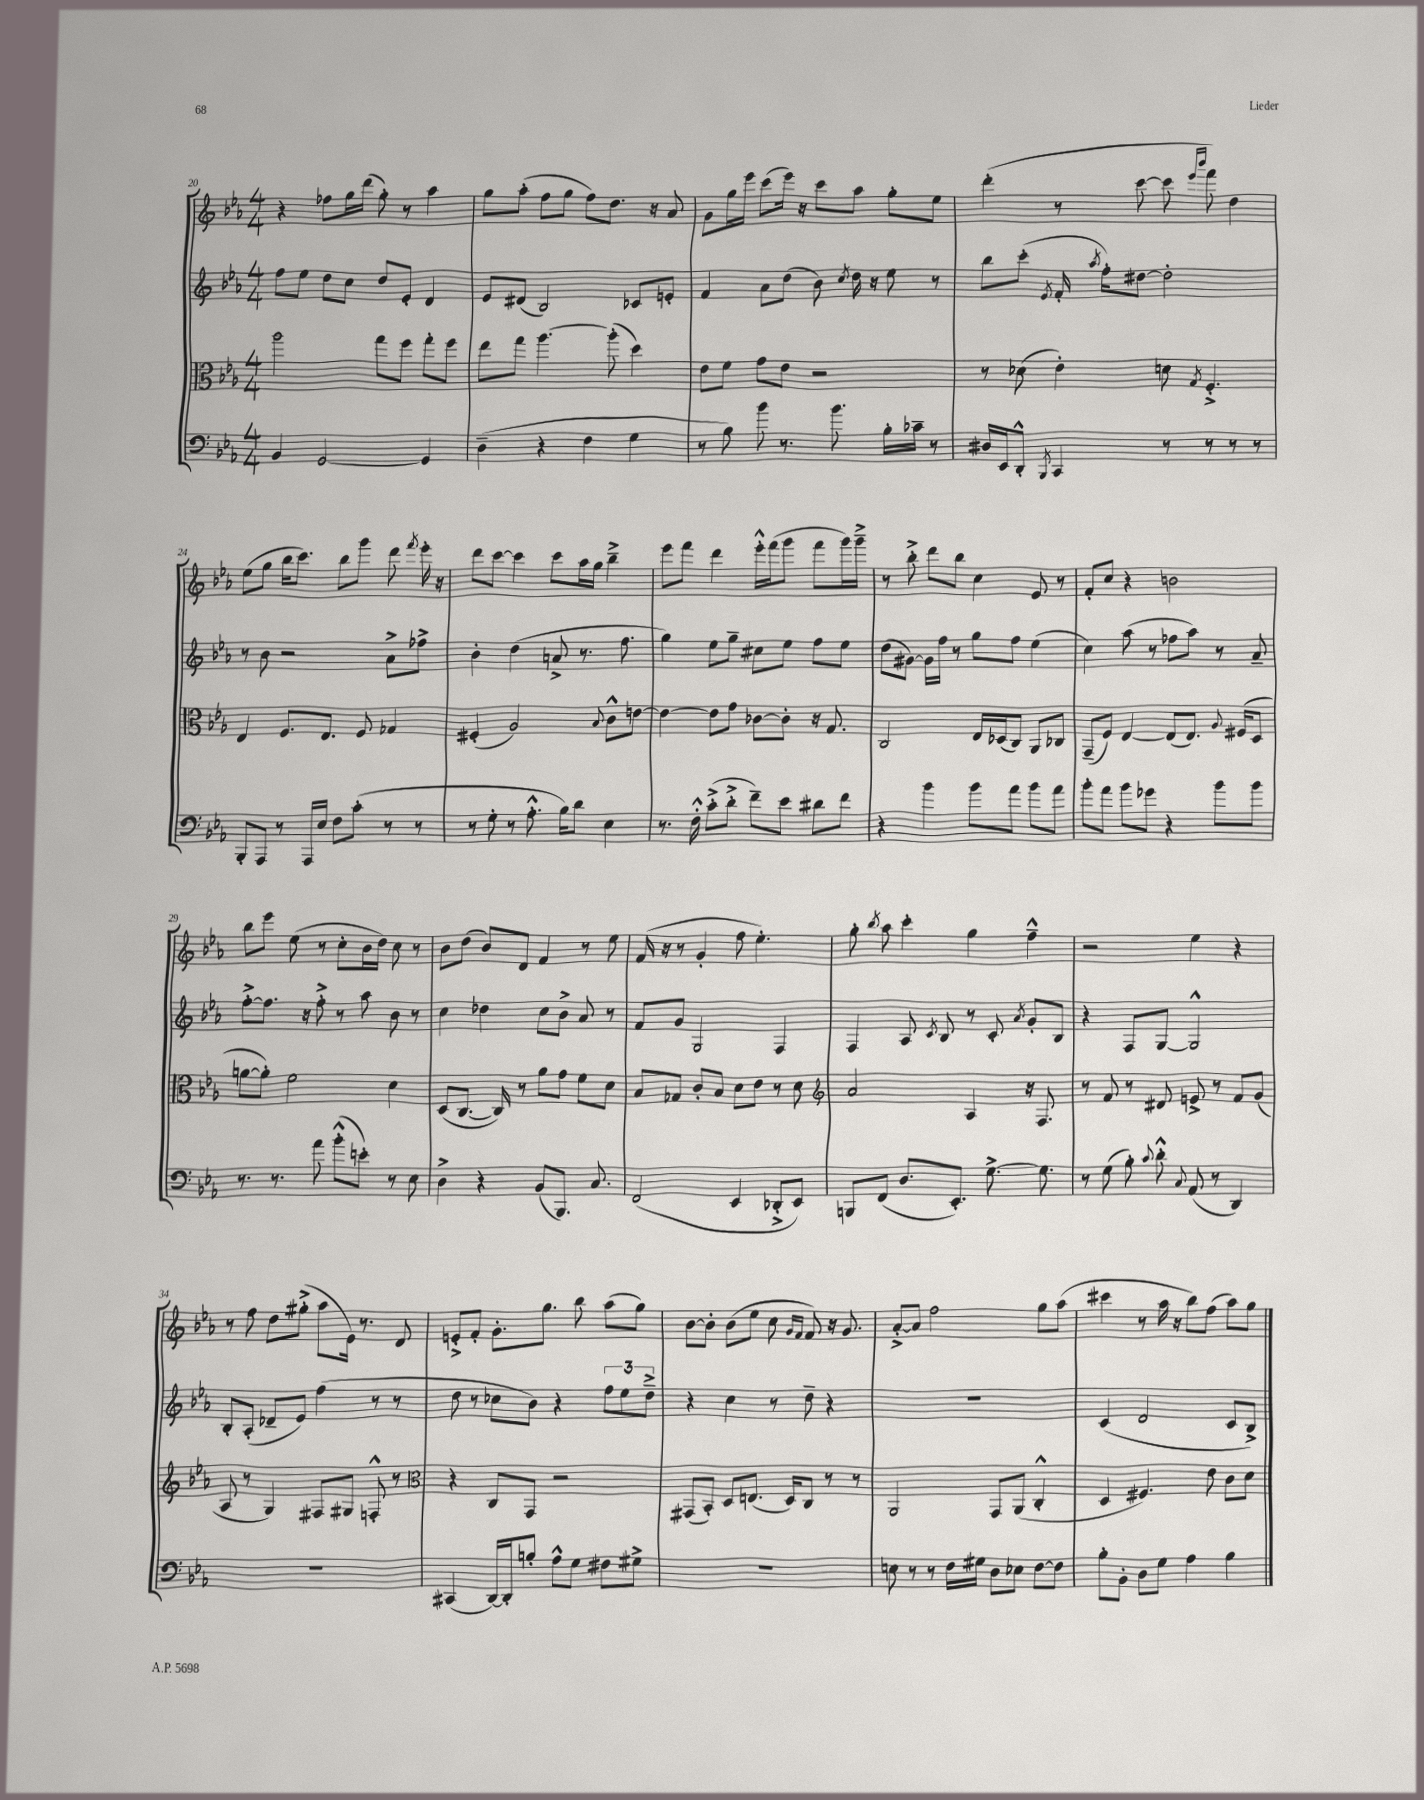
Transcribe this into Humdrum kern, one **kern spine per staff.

**kern	**kern	**kern	**kern
*staff4	*staff3	*staff2	*staff1
*clefF4	*clefC3	*clefG2	*clefG2
*k[b-e-a-]	*k[b-e-a-]	*k[b-e-a-]	*k[b-e-a-]
*M4/4	*M4/4	*M4/4	*M4/4
4BB-/	2aa-\	8ff\L	4r
.	.	8ee-\J	.
[2GG/	.	8dd\L	8ff-\L
.	.	8cc\J	16gg\L
.	.	.	(16ddd\JJ
.	8gg\L	8dd/L	8gg'\)
.	8ff\J	8e-'/J	8r
4GG/]	8gg'\L	4d/	4aa-\
.	8ff\J	.	.
=	=	=	=
(4D~\	8ee-\L	8e-/L	8gg\L
.	8gg\J	(8d#/J	(8aa-'\J
4r	[4.aa-\	2B-/)	8ff\L
.	.	.	8gg\J
4F\	.	.	8ff\L)
.	(8aa-'\]	.	8.dd\J
4G\	4dd\)	8c-/L	.
.	.	.	16r
.	.	8e'/J	8a-/
=	=	=	=
8r	8e-\L	4f/	8g\L
8B-\)	8f\J	.	16gg\L
.	.	.	16eee-\JJ
8b-\	8g\L	8a-\L	(8ccc\L
8.r	8e-\J	(8dd\J	16eee-\Jk)
.	.	.	16r
.	2r	8b-\)	8ccc\L
8.b-\	.	.	.
.	.	8qcc/	.
.	.	16dd\	8aa-\J
.	.	16r	.
16B-'\LL	.	8ee-\	8gg'\L
16c-~\JJ	.	.	.
8r	.	8r	8ee-\J
=	=	=	=
16D#/LL	8r	8bb-\L	(4ddd'\
16EE-/J	.	.	.
8DD'^^/J	(8d-\	(8ccc'\J	.
8qBBB-/	.	8qe-/	.
4CC/	4e-'\)	16f'/	8r
.	.	8qaa-/	.
.	.	16ff'\LK)	.
.	.	[8dd#\J	[8ccc\
8r	8d\	2dd#'\]	8ccc\]
.	.	.	16qqeee-/LL
.	8qG/	.	16qqbbb-/JJ
8r	4.F'^/	.	8fff\)
8r	.	.	4dd\
8r	.	.	.
=	=	=	=
8BBB-'/L	4E-/	8r	(8ee-\L
8AAA-/J	.	8b-\	8gg\J
8r	8.F/L	2r	16bb-\LK
.	.	.	8.ccc\J)
16AAA-/LL	.	.	.
16E-/JJ	8.E-/J	.	.
8F\L	.	.	8bb-\L
(8c'\J	8F/	.	8ggg\J
8r	4G-/	8a-^\L	8ddd\
.	.	.	8qfff/
8r	.	8ff-^\J	16eee-'\
.	.	.	16r
=	=	=	=
8r	(4F#'/	4b-'\	8ddd\L
8G'\	.	.	[8ccc\J
8r	2A-/)	(4dd\	4ccc\]
8.A-'^^\	.	.	.
.	.	8a^/	8ccc\L
16B-\LK)	.	.	.
8d\J	.	8.r	16aa-\L
.	.	.	16gg\JJ
.	8qqB-/	.	.
4E-\	8c^^\L	.	4bb-~^\
.	.	8.ff\	.
.	[8e\J	.	.
=	=	=	=
8.r	4e\_	4gg\)	8eee-\L
.	.	.	8fff\J
16F'^^\	.	.	.
(8c'^\L	8e\]L	8ee-\L	4ddd\
8d'^\J	8g\J	8gg~\J	.
8f~\L)	[8c-\L	8cc#\L	16eee-'^^\LL
.	.	.	(16fff\J
8e-\J	8c-'\]J	8ee-\J	8ggg\J
8d#\L	16r	8ff\L	8fff\L
.	8.G/	.	.
8f\J	.	8ee-\J	16ggg\L)
.	.	.	16ggg~^\JJ
=	=	=	=
4r	2C/	(8dd\L	8r
.	.	[8g#\J)	8bb-'^\
4b-\	.	16g#\]LL	8ddd\L
.	.	16ff\JJ	.
.	.	8r	8bb-\J
8b-\L	16E-/LL	8gg\L	4cc\
.	(16D-/J	.	.
8a-\J	8C/J)	8ff\J	.
8b-\L	8AA-/L	(4ee-\	8e-/
8a-\J	8C-/J	.	8r
=	=	=	=
8b-'\L	(8GG~/L	4cc\)	8f'/L
8a-\J	8F/J)	.	8cc/J
8b-\L	[4E-/	(8aa-\	4r
8g-\J	.	8r	.
4r	(8E-/]L	8ff-\L	2b\
.	8.E-/J)	8aa-\J)	.
8b-\L	.	8r	.
.	8qqA-/	.	.
.	(16F#/LK	.	.
8b-\J	8D/J	8a-~/	.
=	=	=	=
8.r	[8a\L	[8ff'^\L	8bb-\L
.	8a'\]J)	8.ff\]J	8eee-\J
8.r	.	.	.
.	2f\	.	(8ee-\
.	.	16r	.
8a-\	.	8ff'^\	8r
(8b-'^^\L	.	8r	8cc'\L
8e'\J)	.	8aa-\	16b-\L
.	.	.	16dd\JJ)
8r	4d\	8b-\	8cc\
8E-\	.	8r	8r
=	=	=	=
4D^\	(8D/L	4cc\	8b-\L
.	[8.C/J	.	(8dd\J
4r	.	4dd-\	8b-/L)
.	16C/])	.	.
.	8r	.	8d/J
(8BB-/L	8a-\L	8cc\L	4f/
8.BBB-/J)	8g\J	8b-^\J	.
.	8f\L	8a-/	8r
8.C/	.	.	.
.	8d\J	8r	8ee-\
=	=	=	=
(2FF/	8B-/L	8f/L	(16f/
.	.	.	16r
.	8G-/J	8g/J	8r
.	8c'/L	2G/	4g'/
.	8B-/J	.	.
4EE-/	8d\L	.	8ff\
.	8e-\J	.	4.ee-'\)
8DD-'^/L	8r	4F/	.
8EE-/J)	8d\	.	.
=	=	=	=
*	*clefG2	*	*
8BBB/L	2a-/	4F/	8gg'\
.	.	.	8qbb-/
(8FF/J	.	.	8aa-\
8.D/L	.	8A-/	4ccc'\
.	.	8qc/	.
.	.	8B-/	.
8.EE-'/J)	.	.	.
.	4A-/	8r	4gg\
[8.G^\	.	8c'/	.
.	.	8qa-/	.
.	16r	8g'/L	4ff~^^\
8.G\]	8.F/	.	.
.	.	8B-/J	.
=	=	=	=
8r	8r	4r	2r
(8G\	8f/	.	.
8B-'\)	8r	8F/L	.
8qqc/	.	.	.
8d'^^\	8d#/	[8G/J	.
8qqC/	.	.	.
(8AA-/	8e^/	2G^^/]	4ee-\
8r	8r	.	.
4DD/)	8f/L	.	4r
.	(8g/J	.	.
=	=	=	=
1r	8A-/	8B-'/L	8r
.	8r	(8A-'/J	8ff\
.	4G/)	8d-~/L	8dd\L
.	.	8e-/J)	(8gg#'^\J
.	8F#/L	(4ff\	8aa-\L
.	8G#/J	.	16e-\Jk)
.	.	.	8.r
.	8F'^^/	8r	.
.	8r	8r	8d/
=	=	=	=
*	*clefC3	*	*
(4CC#/	4r	8dd\	8e'^/L
.	.	8r	8f'/J
[16DD/LL)	8C/L	8cc-\L	8.g'\L
16DD'/]J	.	.	.
8B'/J	8GG/J	8b-\J)	.
.	.	.	8.gg\J
8A-^^\L	2r	4r	.
8G\J	.	.	8bb-\
8F#\L	.	12ff\L	(8aa-\L
.	.	12ee-\	.
8G#^\J	.	.	8gg\J)
.	.	12dd~^\J	.
=	=	=	=
1r	(8GG#/L	4r	[8b-\L
.	8BB-'/J)	.	8b-'\]J
.	8D/L	4cc\	(8b-\L
.	(8.E/J	.	8ee-\J
.	.	8r	8cc\
.	16D/LK)	.	.
.	.	.	16qqg/LL
.	.	.	16qqf/JJ
.	8C/J	8dd~\	8f/)
.	8r	4r	16r
.	.	.	8.g/
.	8r	.	.
=	=	=	=
8E\	2AA-/	1r	[8a-'^/L
8r	.	.	8a-/]J
8r	.	.	2ff\
16F\LL	.	.	.
16G#\JJ	.	.	.
8D\L	8GG/L	.	.
8E-\J	(8AA-/J	.	.
[8F\L	4C'^^/	.	8gg\L
8F\]J	.	.	(8aa-\J
=	=	=	=
8B-'\L	4D/	(4c/	4ccc#\
8BB-'\J	.	.	.
8D\L	4.F#/)	2d/	8r
8G\J	.	.	16aa-\
.	.	.	16r
4A-\	.	.	8bb-\L)
.	8e-\	.	(8ff\J
4B-\	8c\L	8c/L	8aa-\L)
.	8d\J	8B-^/J)	8gg\J
==	==	==	==
*-	*-	*-	*-
